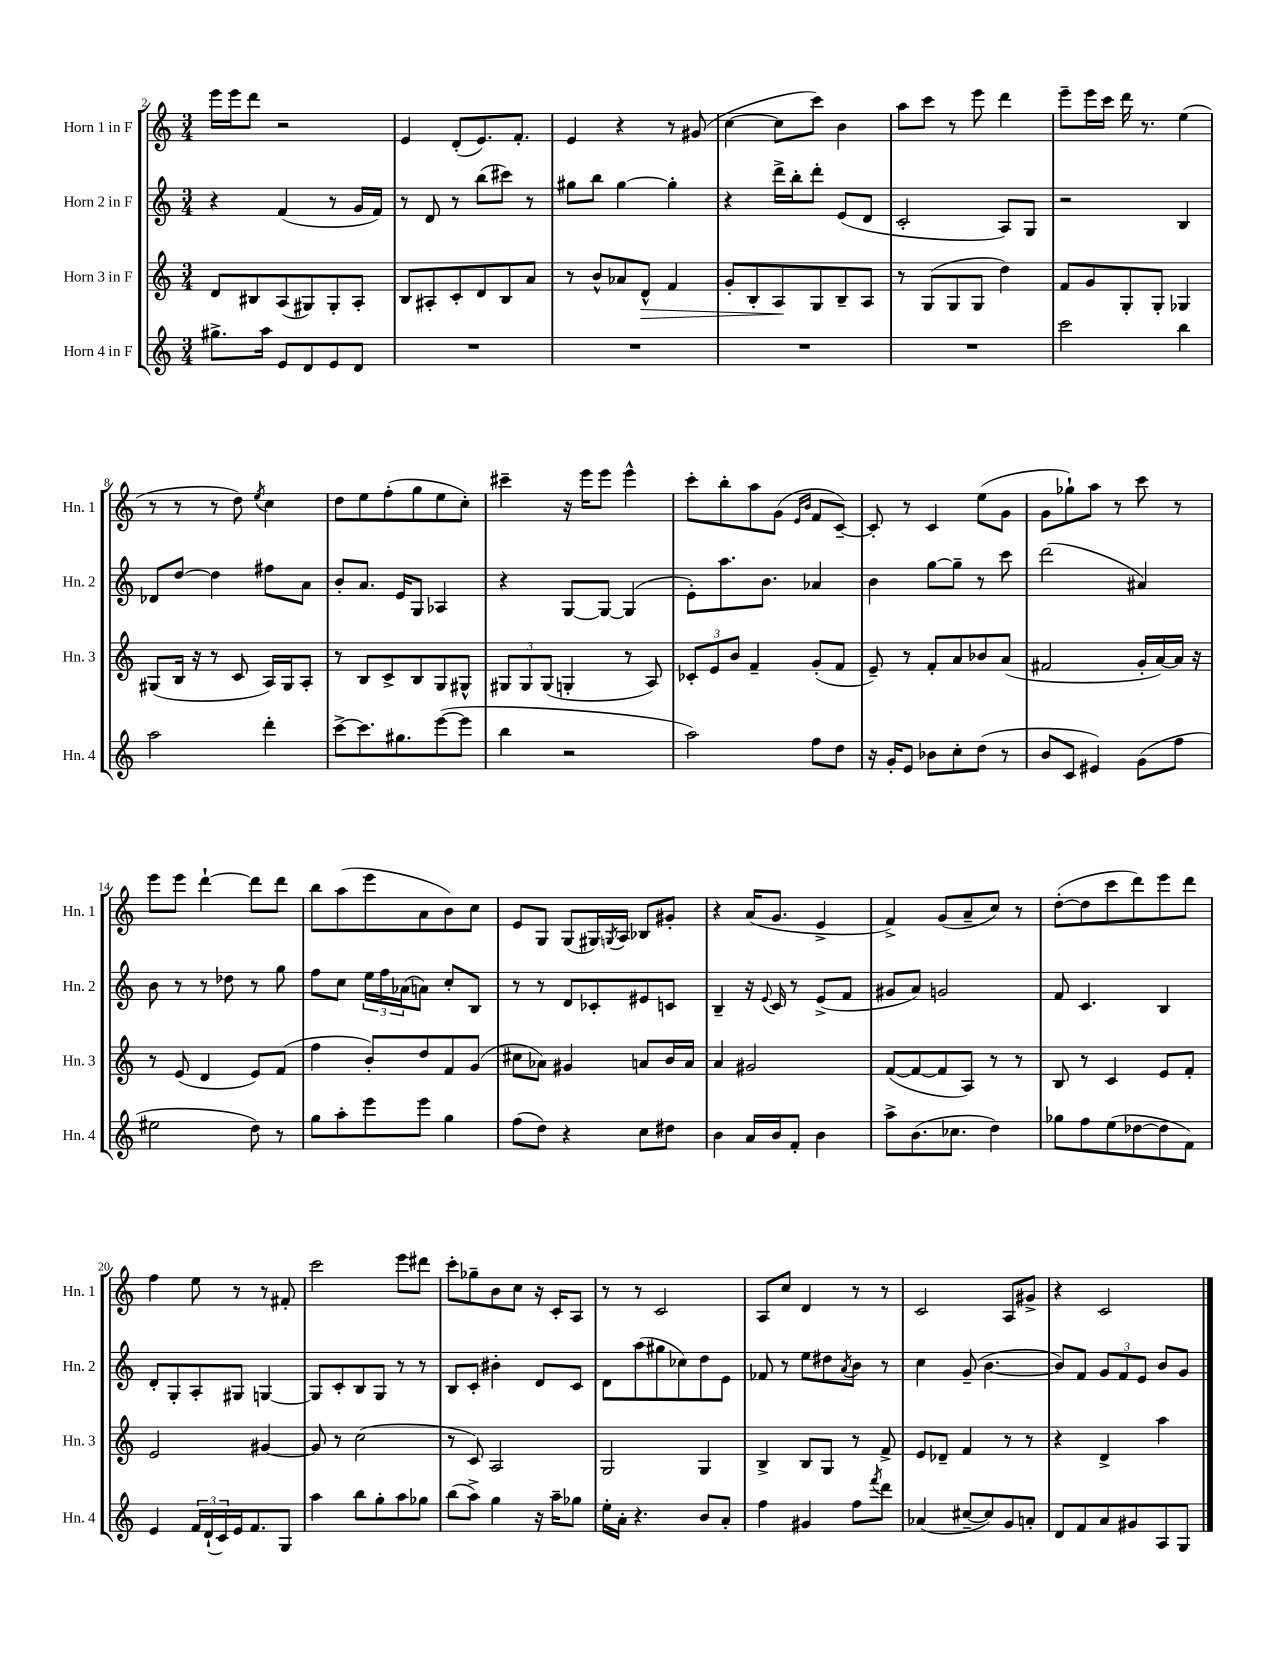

**kern	**kern	**dynam	**kern	**kern
*part4	*part3	*part3	*part2	*part1
*staff4	*staff3	*staff3	*staff2	*staff1
*I"Horn 4 in F	*I"Horn 3 in F	*	*I"Horn 2 in F	*I"Horn 1 in F
*I'Hn. 4	*I'Hn. 3	*	*I'Hn. 2	*I'Hn. 1
*clefG2	*clefG2	*	*clefG2	*clefG2
*k[]	*k[]	*	*k[]	*k[]
*M3/4	*M3/4	*	*M3/4	*M3/4
=2	=2	=2	=2	=2
8.gg#X^\L	8d/L	.	4r	16eee\LL
.	.	.	.	16eee\J
.	8B#X/	.	.	8ddd\J
16aa\Jk	.	.	.	.
8e/L	(8A/	.	(4f/	2r
8d/	8G#X/)	.	.	.
8e/	8G#'/	.	8r	.
8d/J	8A'/J	.	16g/LL	.
.	.	.	16f/JJ)	.
=3	=3	=3	=3	=3
2.r	8B/L	.	8r	4e/
.	8A#X'/	.	8d/	.
.	8c'/	.	8r	(8d'/L
.	8d/	.	(8bb\L	8.e/)
.	8B/	.	8ccc#X\J)	.
.	.	.	.	8.f'/J
.	8a/J	.	8r	.
=4	=4	=4	=4	=4
2.r	8r	.	8gg#X\L	4e/
.	8b^^/L	.	8bb\J	.
.	8a-X/	.	[4gg#\	4r
!	!	!LO:HP:b	!	!
.	8d^^/J	>	.	.
.	4f/	.	4gg#'\]	8r
.	.	.	.	(8g#X/
=5	=5	=5	=5	=5
2.r	8g'/L	.	4r	[4cc\
.	8B'/	.	.	.
.	8A/	.	16ddd^\LL	8cc\L]
.	.	.	16bb'\J	.
.	8G/	]	8ddd'\J	8ccc\J)
.	8B~/	.	(8e/L	4b\
.	8A/J	.	8d/J	.
=6	=6	=6	=6	=6
2.r	8r	.	2c'/	8aa\L
.	(8G/L	.	.	8ccc\J
.	8G/	.	.	8r
.	8G/J	.	.	8eee\
.	4dd\)	.	8A/L)	4ddd\
.	.	.	8G/J	.
=7	=7	=7	=7	=7
2ccc\	8f/L	.	2r	8eee~\L
.	8g/	.	.	16eee\L
.	.	.	.	16ccc\JJ
.	8G'/	.	.	16ddd\
.	.	.	.	8.r
.	8G'/J	.	.	.
4bb\	4G-X/	.	4B/	(4ee\
!!LO:LB:g=z
=8	=8	=8	=8	=8
2aa\	(8G#X/L	.	8d-X/L	8r
.	16B/Jk	.	[8dd/J	8r
.	16r	.	.	.
.	8r	.	4dd\]	8r
.	8c/	.	.	8dd\)
.	.	.	.	8qee/
4ddd'\	16A/LL)	.	8ff#X\L	4cc\
.	16G#/J	.	.	.
.	8A'/J	.	8a\J	.
=9	=9	=9	=9	=9
[8ccc^\L	8r	.	8b'/L	8dd\L
8.ccc\]	8B/L	.	8.a/J	8ee\
.	8c^/	.	.	(8ff'\
8.gg#X\	.	.	16e/KL	.
.	8B/	.	8G/J	8gg\
([8eee\	8G/	.	4A-X/	8ee\
8eee\J]	8G#X^^/J	.	.	8cc'\J)
=10	=10	=10	=10	=10
4bb\	12G#X/L	.	4r	4ccc#X~\
.	12G#/	.	.	.
.	(12G#/J	.	.	.
2r	4Gn'/	.	[8G/L	16r
.	.	.	.	16eee\KL
.	.	.	8G/J_	8eee\J
.	8r	.	(4G/]	4eee^^\
.	8A/)	.	.	.
=11	=11	=11	=11	=11
2aa\)	12c-X'/L	.	8e'\L)	8ccc'\L
.	12e/	.	.	.
.	.	.	8.aa\	8bb'\
.	12b/J	.	.	.
.	4f~/	.	.	8aa\
.	.	.	8.b\J	.
.	.	.	.	(8g\J
.	.	.	.	16qqe/LL
.	.	.	.	16qqb/JJ
8ff\L	(8g'/L	.	4a-X/	8f/L
8dd\J	8f/J	.	.	[8c~/J)
=12	=12	=12	=12	=12
16r	8e~/)	.	4b\	8c'/]
16g'/KL	.	.	.	.
8e/J	8r	.	.	8r
8b-X\L	8f'/L	.	[8gg\L	4c/
8cc'\	8a/	.	8gg~\J]	.
(8dd\J	8b-X/	.	8r	(8ee\L
8r	(8a/J	.	8ccc\	8g\J
=13	=13	=13	=13	=13
8b/L	2f#X/	.	(2ddd\	8g\L
8c/J	.	.	.	8gg-X`\)
4e#X/)	.	.	.	8aa\J
.	.	.	.	8r
(8g\L	16g'/LL	.	4a#X/)	8ccc\
.	[16a/)	.	.	.
8ff\J	16a/JJ]	.	.	8r
.	16r	.	.	.
!!LO:LB:g=z
=14	=14	=14	=14	=14
2ee#X\	8r	.	8b\	8eee\L
.	(8e/	.	8r	8eee\J
.	4d/	.	8r	[4ddd`\
.	.	.	8dd-X\	.
8dd\)	8e/L)	.	8r	8ddd\L]
8r	(8f/J	.	8gg\	8ddd\J
=15	=15	=15	=15	=15
8gg\L	4ff\	.	8ff\L	8bb\L
8aa'\	.	.	8cc\J	(8aa\
8eee\	8b'/L)	.	24ee\LL	8eee\
.	.	.	24ff\	.
.	.	.	(24a-X\J	.
8eee\J	8dd/	.	8an\J)	8a\
4gg\	8f/	.	8cc'/L	8b\)
.	(8g/J	.	8B/J	8cc\J
=16	=16	=16	=16	=16
(8ff\L	8cc#X\L	.	8r	8e/L
8dd\J)	8a-X\J)	.	8r	8G/J
4r	4g#X/	.	8d/L	(8G/L
.	.	.	8c-X'/	16G#X/L)
.	.	.	.	8qGn/
.	.	.	.	16A/JJ
8cc\L	8an/L	.	8e#X/	8B-X/L
8dd#X\J	16b/L	.	8cn/J	8g#X'/J
.	16a/JJ	.	.	.
=17	=17	=17	=17	=17
4b\	4a/	.	4B~/	4r
16a/LL	2g#X/	.	16r	(16a/KL
.	.	.	8qqe/	.
16b/J	.	.	16c/	8.g/J
8f'/J	.	.	8r	.
4b\	.	.	(8e^/L	4e^/
.	.	.	8f/J	.
=18	=18	=18	=18	=18
8aa^\L	([8f/L	.	8g#X/L	4f^/)
(8.b\	8f/_	.	8a/J)	.
.	8f/]	.	2gn/	(8g/L
8.cc-X\J	.	.	.	.
.	8A/J)	.	.	8a~/
4dd\)	8r	.	.	8cc/J)
.	8r	.	.	8r
=19	=19	=19	=19	=19
8gg-X\L	8B/	.	8f/	([8dd'\L
8ff\	8r	.	4.c/	8dd\]
(8ee\	4c/	.	.	8ccc\
[8dd-X\	.	.	.	8ddd\)
8dd-\]	8e/L	.	4B/	8eee\
8f\J)	8f'/J	.	.	8ddd\J
!!LO:LB:g=z
=20	=20	=20	=20	=20
4e/	2e/	.	8d'/L	4ff\
.	.	.	8G'/	.
24f/LL	.	.	8A'/	8ee\
(24d`/	.	.	.	.
24c/)	.	.	.	.
16e/J	.	.	8G#X/J	8r
8.f/	.	.	.	.
.	[4g#X/	.	[4Gn/	8r
8G/J	.	.	.	8f#X'/
=21	=21	=21	=21	=21
4aa\	8g#/]	.	8G/L]	2ccc\
.	8r	.	8c'/	.
8bb\L	(2cc\	.	8B/	.
8gg'\	.	.	8G/J	.
8aa\	.	.	8r	8eee\L
8gg-X\J	.	.	8r	8ddd#X\J
=22	=22	=22	=22	=22
(8bb\L	8r	.	8B/L	8ccc'\L
8aa^\J)	8c/)	.	8c'/J	8gg-X~\
4gg\	2A/	.	4b#X'\	8b\
.	.	.	.	8cc\J
16r	.	.	8d/L	16r
16aa~\KL	.	.	.	16c'/KL
8gg-X\J	.	.	8c/J	8A/J
=23	=23	=23	=23	=23
16ee'\LL	2G/	.	8d\L	8r
16a'\JJ	.	.	.	.
4.r	.	.	(8aa\	8r
.	.	.	8gg#X\	2c/
.	.	.	8cc-X\)	.
8b/L	4G/	.	8dd\	.
8a'/J	.	.	8e\J	.
=24	=24	=24	=24	=24
4ff\	4B^/	.	8f-X/	8A/L
.	.	.	8r	8cc/J
4g#X/	8B/L	.	8ee\L	4d/
.	8G/J	.	8dd#X\	.
.	.	.	8qa/	.
8ff\L	8r	.	8b\J	8r
8qfff/	.	.	.	.
8ddd\J	8f^/	.	8r	8r
=25	=25	=25	=25	=25
(4a-X/	8e/L	.	4cc\	2c/
.	8d-X~/J	.	.	.
[8cc#X~/L	4f/	.	(8g~/	.
8cc#/])	.	.	[4.b\	.
8g/	8r	.	.	8A/L
8an'/J	8r	.	.	8g#X^/J
=26	=26	=26	=26	=26
8d/L	4r	.	8b/L])	4r
8f/	.	.	8f/J	.
8a/	4d^/	.	12g/L	2c/
.	.	.	12f/	.
8g#X/	.	.	.	.
.	.	.	12e/J	.
8A/	4aa\	.	8b/L	.
8G/J	.	.	8g/J	.
==	==	==	==	==
*-	*-	*-	*-	*-
